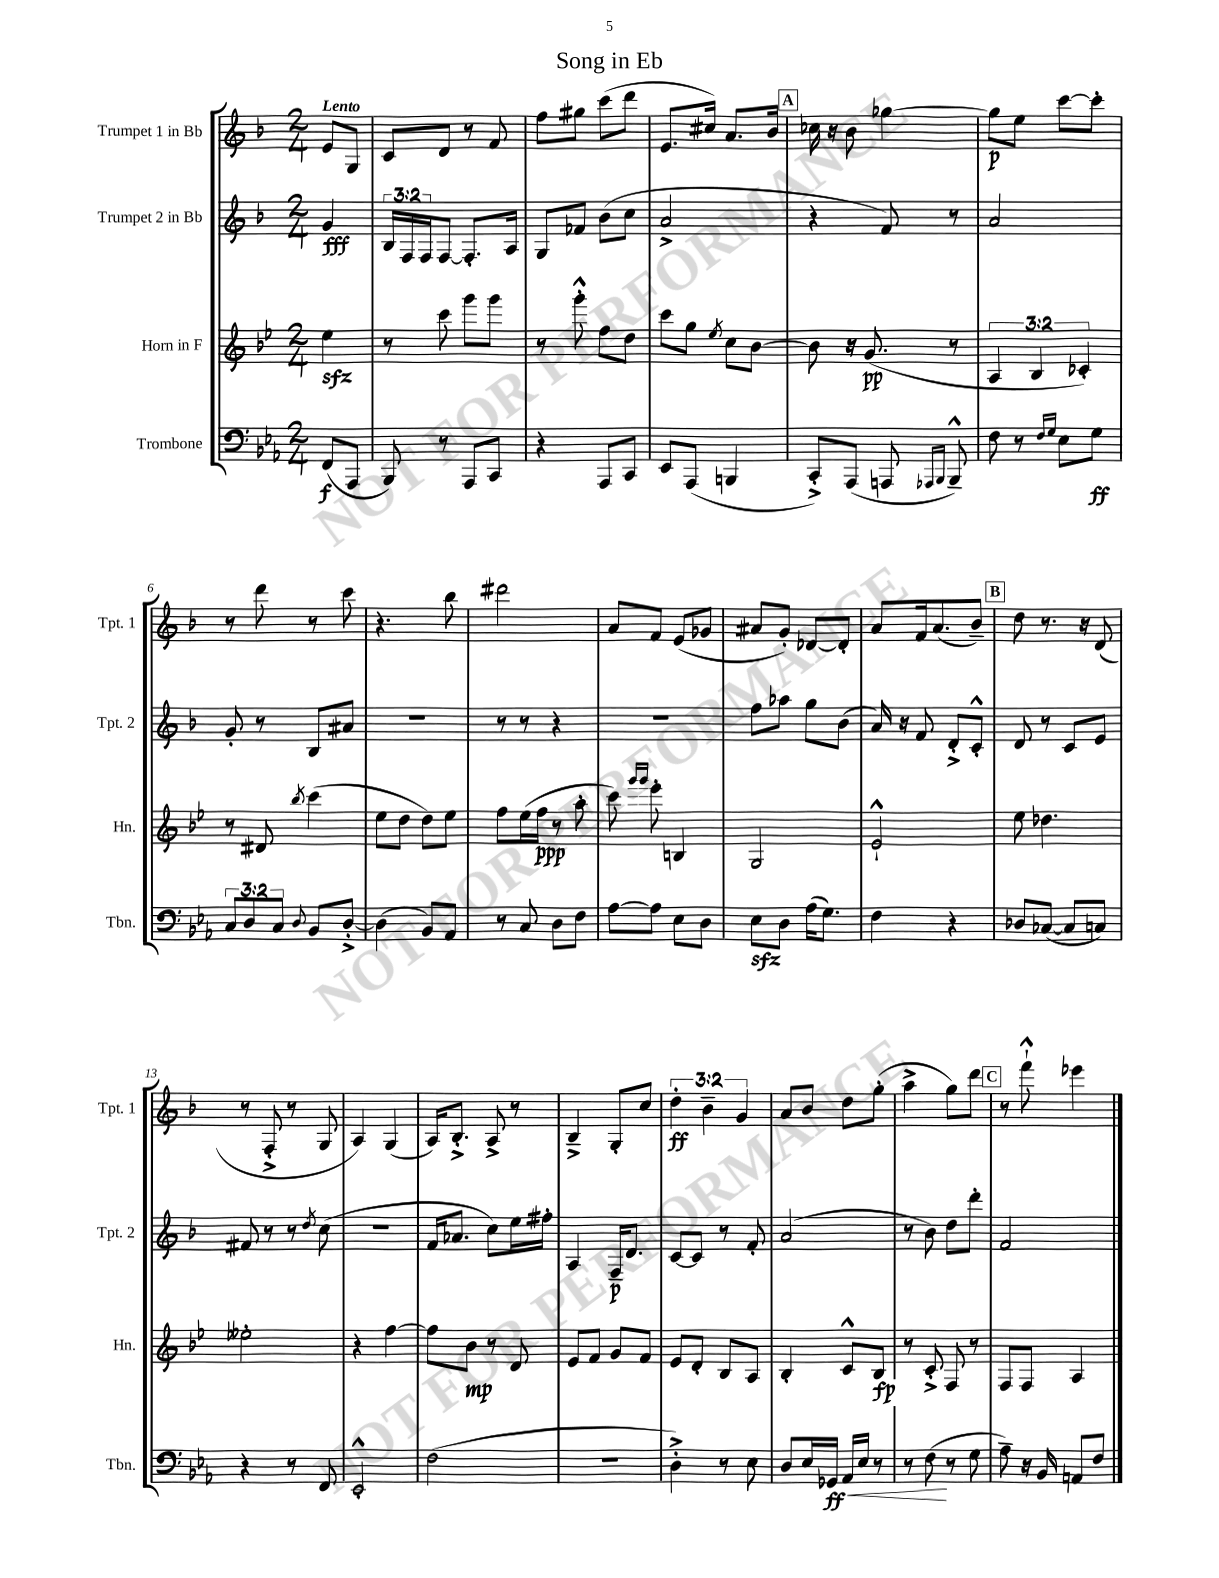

**kern	**kern	**kern	**kern
*staff4	*staff3	*staff2	*staff1
*clefF4	*clefG2	*clefG2	*clefG2
*k[b-e-a-]	*k[b-e-]	*k[b-]	*k[b-]
*M2/4	*M2/4	*M2/4	*M2/4
(8FF	4ee-	4g	8e
8AAA-	.	.	8G
=	=	=	=
8BBB-)	8r	24B-	8c
.	.	24F	.
.	.	24F	.
8r	8ccc	[8F	8d
8AAA-	8ggg	8.F']	8r
8CC	8ggg	.	8f
.	.	16A	.
=	=	=	=
4r	8r	8G	8ff
.	8ggg'^^	8f-	8gg#
8AAA-	8ff	(8b-	(8ccc
8CC	8dd	8cc	8ddd
=	=	=	=
8EE-	8ccc	2a^	8.e
(8AAA-	8gg	.	.
.	.	.	16cc#)
.	8qee-	.	.
4BBB	8cc	.	8.a
.	[8b-	.	.
.	.	.	16b-
=	=	=	=
8CC'^)	8b-]	4r	16cc-
.	.	.	16r
(8AAA-	16r	.	8b-
.	(8.g	.	.
8AAA	.	8f)	[4gg-
16qqAAA-	.	.	.
16qqBBB-	.	.	.
8BBB-~^^)	8r	8r	.
=	=	=	=
8F	6A	2a	8gg-]
8r	.	.	8ee
.	6B-	.	.
16qqF	.	.	.
16qqG	.	.	.
8E-	.	.	[8ccc
.	6c-')	.	.
8G	.	.	8ccc']
=	=	=	=
12C	8r	8g'	8r
12D	.	.	.
.	8d#	8r	8ddd
12C	.	.	.
8qqD	8qbb-	.	.
8BB-	(4ccc	8B-	8r
[8D'^	.	8a#	8ccc
=	=	=	=
(4D]	8ee-	2r	4.r
.	8dd	.	.
8BB-)	8dd)	.	.
8AA-	8ee-	.	8bb-
=	=	=	=
8r	8ff	8r	2ddd#
8C	(16ee-	8r	.
.	16ff	.	.
8D	8r	4r	.
8F	8aa'	.	.
=	=	=	=
[8A-	8ccc)	2r	8a
.	16qqggg	.	.
.	16qqggg	.	.
8A-]	8eee-'	.	8f
8E-	4B	.	(8e
8D	.	.	8g-
=	=	=	=
8E-	2G	8ff	8a#
8D	.	8aa-	8g')
(16A-	.	8gg	[8d-
8.G)	.	.	.
.	.	(8b-	8d-']
=	=	=	=
4F	2e-`^^	16a)	8a
.	.	16r	.
.	.	8f	16f
.	.	.	(8.a
4r	.	8d'^	.
.	.	8c'^^	8b-~)
=	=	=	=
8D-	8ee-	8d	8dd
([8C-	4.dd-	8r	8.r
8C-]	.	8c	.
.	.	.	16r
8C)	.	8e	(8d
=	=	=	=
4r	2ee--'	8f#	8r
.	.	8r	8F'^
8r	.	8r	8r
.	.	8qdd	.
8FF	.	(8cc	8G
=	=	=	=
2EE-'^^	4r	2r	4A)
.	[4ff	.	(4G
=	=	=	=
(2F	8ff]	16f	16A)
.	.	8.a-	8.B-'^
.	8b-	.	.
.	8r	8cc)	8A^
.	8d	16ee	8r
.	.	16ff#'	.
=	=	=	=
2r	8e-	4A	4B-~^
.	8f	.	.
.	8g	16F~	8G'
.	.	8.d	.
.	8f	.	8cc
=	=	=	=
4D'^)	8e-	[8c	6dd'
.	8d'	8c]	.
.	.	.	6b-~
8r	8B-	8r	.
.	.	.	6g
8E-	8A	8f'	.
=	=	=	=
8D	4B-'	(2a	8a
16E-	.	.	8b-
16GG-	.	.	.
16AA-	8c^^	.	8dd
16E-	.	.	.
8r	8B-	.	(8gg'
=	=	=	=
8r	8r	8r	4aa^
(8F	8c'^	8b-)	.
8r	8F	8dd	8gg)
8G	8r	8ddd'	8ddd
=	=	=	=
8A-~)	8F	2f	8r
16r	8F	.	8fff`^^
16BB-	.	.	.
8AA	4A	.	4eee-
8F	.	.	.
==	==	==	==
*-	*-	*-	*-
